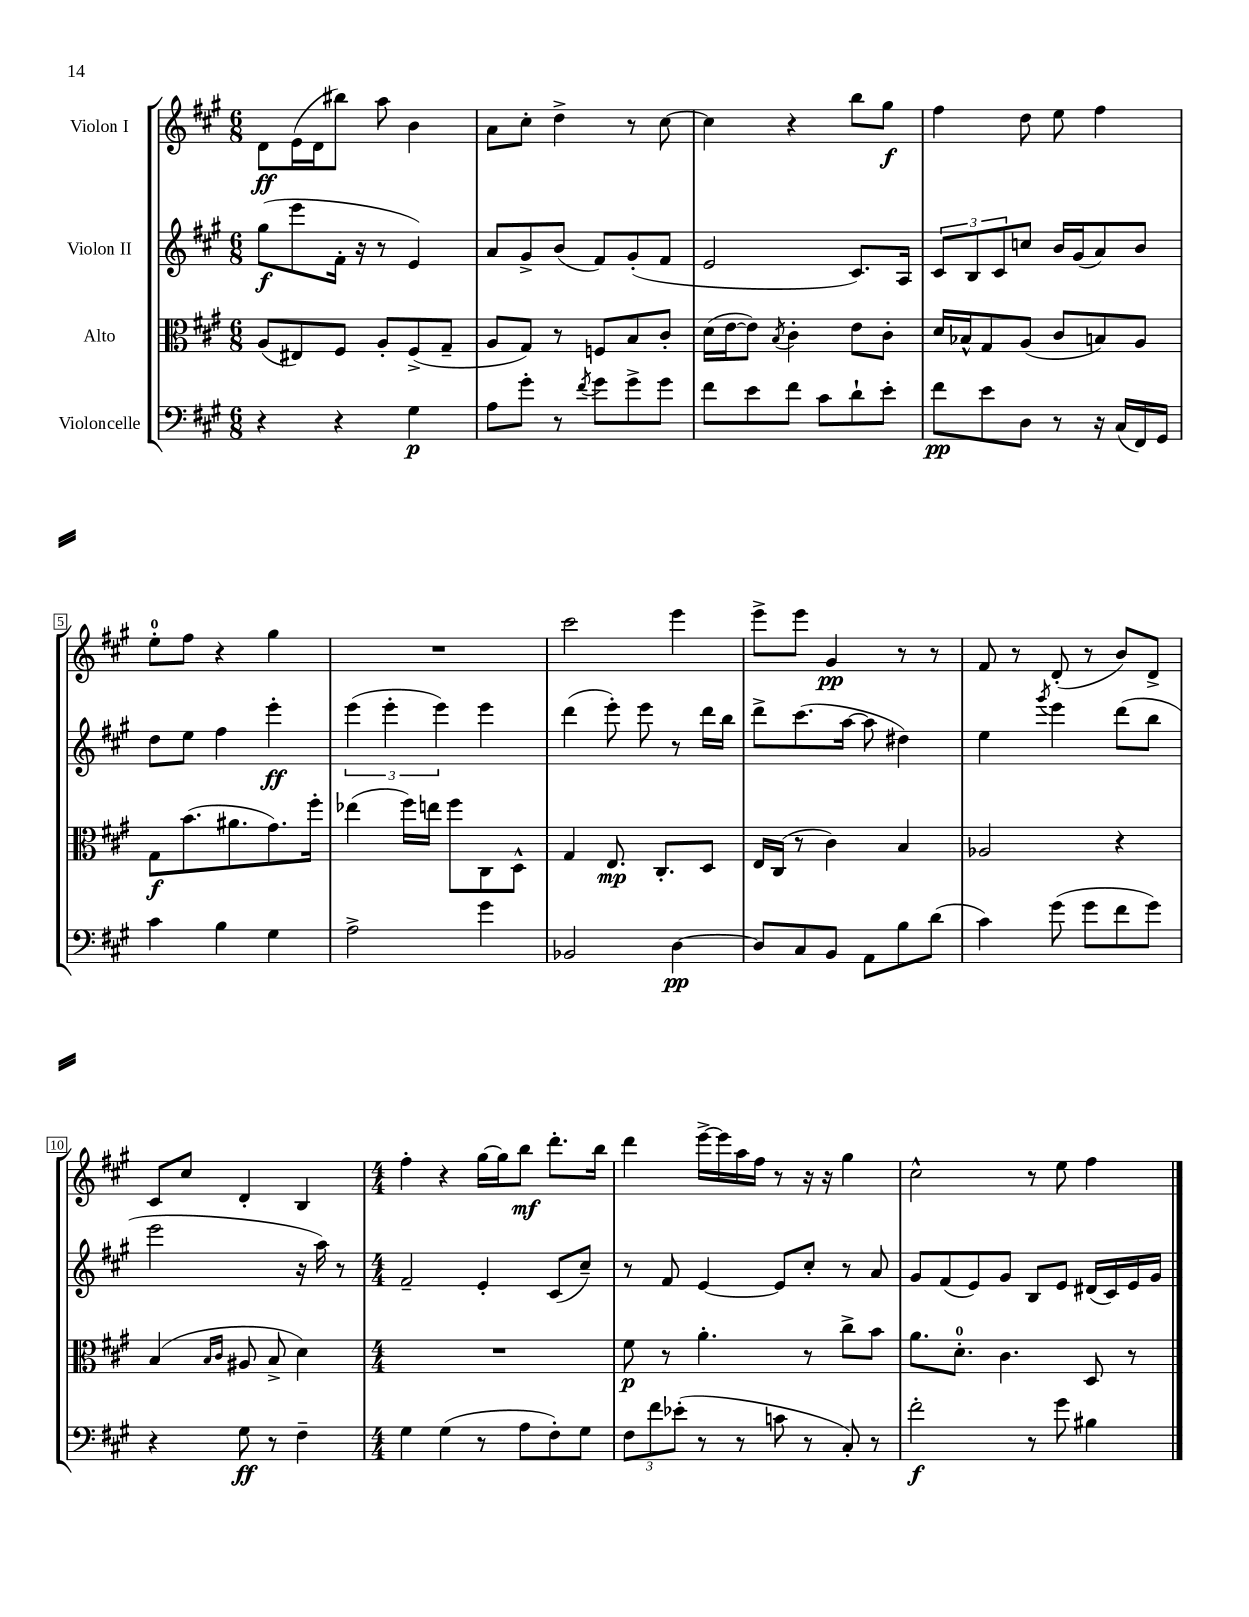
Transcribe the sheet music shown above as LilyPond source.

<<
\new StaffGroup <<
\new Staff = "s0" \with { instrumentName = "Violon I" } {
    \clef treble \key a \major \numericTimeSignature \time 6/8
    d'8\ff e'16( d'16 bis''8) a''8 b'4 |
    a'8 cis''8-. d''4-> r8 cis''8~ |
    cis''4 r4 b''8 gis''8\f |
    fis''4 d''8 e''8 fis''4 |
    e''8-0-. fis''8 r4 gis''4 |
    R2. |
    cis'''2 e'''4 |
    e'''8-> e'''8 gis'4\pp r8 r8 |
    fis'8 r8 d'8-.( r8 b'8) d'8-> |
    cis'8 cis''8 d'4-. b4 |
    \numericTimeSignature \time 4/4 fis''4-. r4 gis''16~ gis''16 b''8\mf d'''8.-. b''16 |
    d'''4 e'''16~-> e'''16 a''16 fis''16 r8 r16 r16 gis''4 |
    cis''2-^ r8 e''8 fis''4 \bar "|." |
}
\new Staff = "s1" \with { instrumentName = "Violon II" } {
    \clef treble \key a \major \numericTimeSignature \time 6/8
    gis''8\f( e'''8 fis'16-. r16 r8 e'4) |
    a'8 gis'8-> b'8( fis'8) gis'8-.( fis'8 |
    e'2 cis'8.) a16 |
    \tuplet 3/2 { cis'8 b8 cis'8 } c''8 b'16 gis'16( a'8) b'8 |
    d''8 e''8 fis''4 e'''4-.\ff |
    \tuplet 3/2 { e'''4( e'''4-. e'''4) } e'''4 |
    d'''4( e'''8-.) e'''8 r8 d'''16 b''16 |
    d'''8-> cis'''8.( a''16~ a''8 dis''4) |
    e''4 \acciaccatura { gis'''8 } e'''4 d'''8( b''8 |
    e'''2 r16 a''16) r8 |
    \numericTimeSignature \time 4/4 fis'2-- e'4-. cis'8( cis''8--) |
    r8 fis'8 e'4~ e'8 cis''8-. r8 a'8 |
    gis'8 fis'8( e'8) gis'8 b8 e'8 dis'16( cis'16) e'16 gis'16 \bar "|." |
}
\new Staff = "s2" \with { instrumentName = "Alto" } {
    \clef alto \key a \major \numericTimeSignature \time 6/8
    a8( eis8) fis8 a8-. fis8->( gis8-- |
    a8 gis8) r8 f8 b8 cis'8-. |
    d'16( e'16~ e'8) \acciaccatura { b8 } cis'4-. e'8 cis'8-. |
    d'16 bes16-^ gis8 a8( cis'8 b8) a8 |
    gis8\f b'8.( ais'8. gis'8.) fis''16-. |
    ees''4( fis''16) e''16 fis''8 cis8 d8-^ |
    gis4 e8.\mp cis8.-. d8 |
    e16 cis16( r8 cis'4) b4 |
    aes2 r4 |
    b4( \grace { b16 cis'16 } ais8 b8-> d'4) |
    \numericTimeSignature \time 4/4 R1 |
    fis'8\p r8 a'4.-. r8 cis''8-> b'8 |
    a'8. d'8.-0-. cis'4. d8 r8 \bar "|." |
}
\new Staff = "s3" \with { instrumentName = "Violoncelle" } {
    \clef bass \key a \major \numericTimeSignature \time 6/8
    r4 r4 gis4\p |
    a8 gis'8-. r8 \acciaccatura { fis'8 } gis'8 gis'8-> gis'8 |
    fis'8 e'8 fis'8 cis'8 d'8-! e'8-. |
    fis'8\pp e'8 d8 r8 r16 cis16( fis,16) gis,16 |
    cis'4 b4 gis4 |
    a2-> gis'4 |
    bes,2 d4~\pp |
    d8 cis8 b,8 a,8 b8 d'8( |
    cis'4) gis'8( gis'8 fis'8 gis'8) |
    r4 gis8\ff r8 fis4-- |
    \numericTimeSignature \time 4/4 gis4 gis4( r8 a8 fis8-.) gis8 |
    \tuplet 3/2 { fis8 fis'8 ees'8-.( } r8 r8 c'8 r8 cis8-.) r8 |
    fis'2-.\f r8 gis'8 bis4 \bar "|." |
}
>>
>>
\layout { \context { \Score \override BarNumber.stencil = #(make-stencil-boxer 0.1 0.3 ly:text-interface::print) } }
